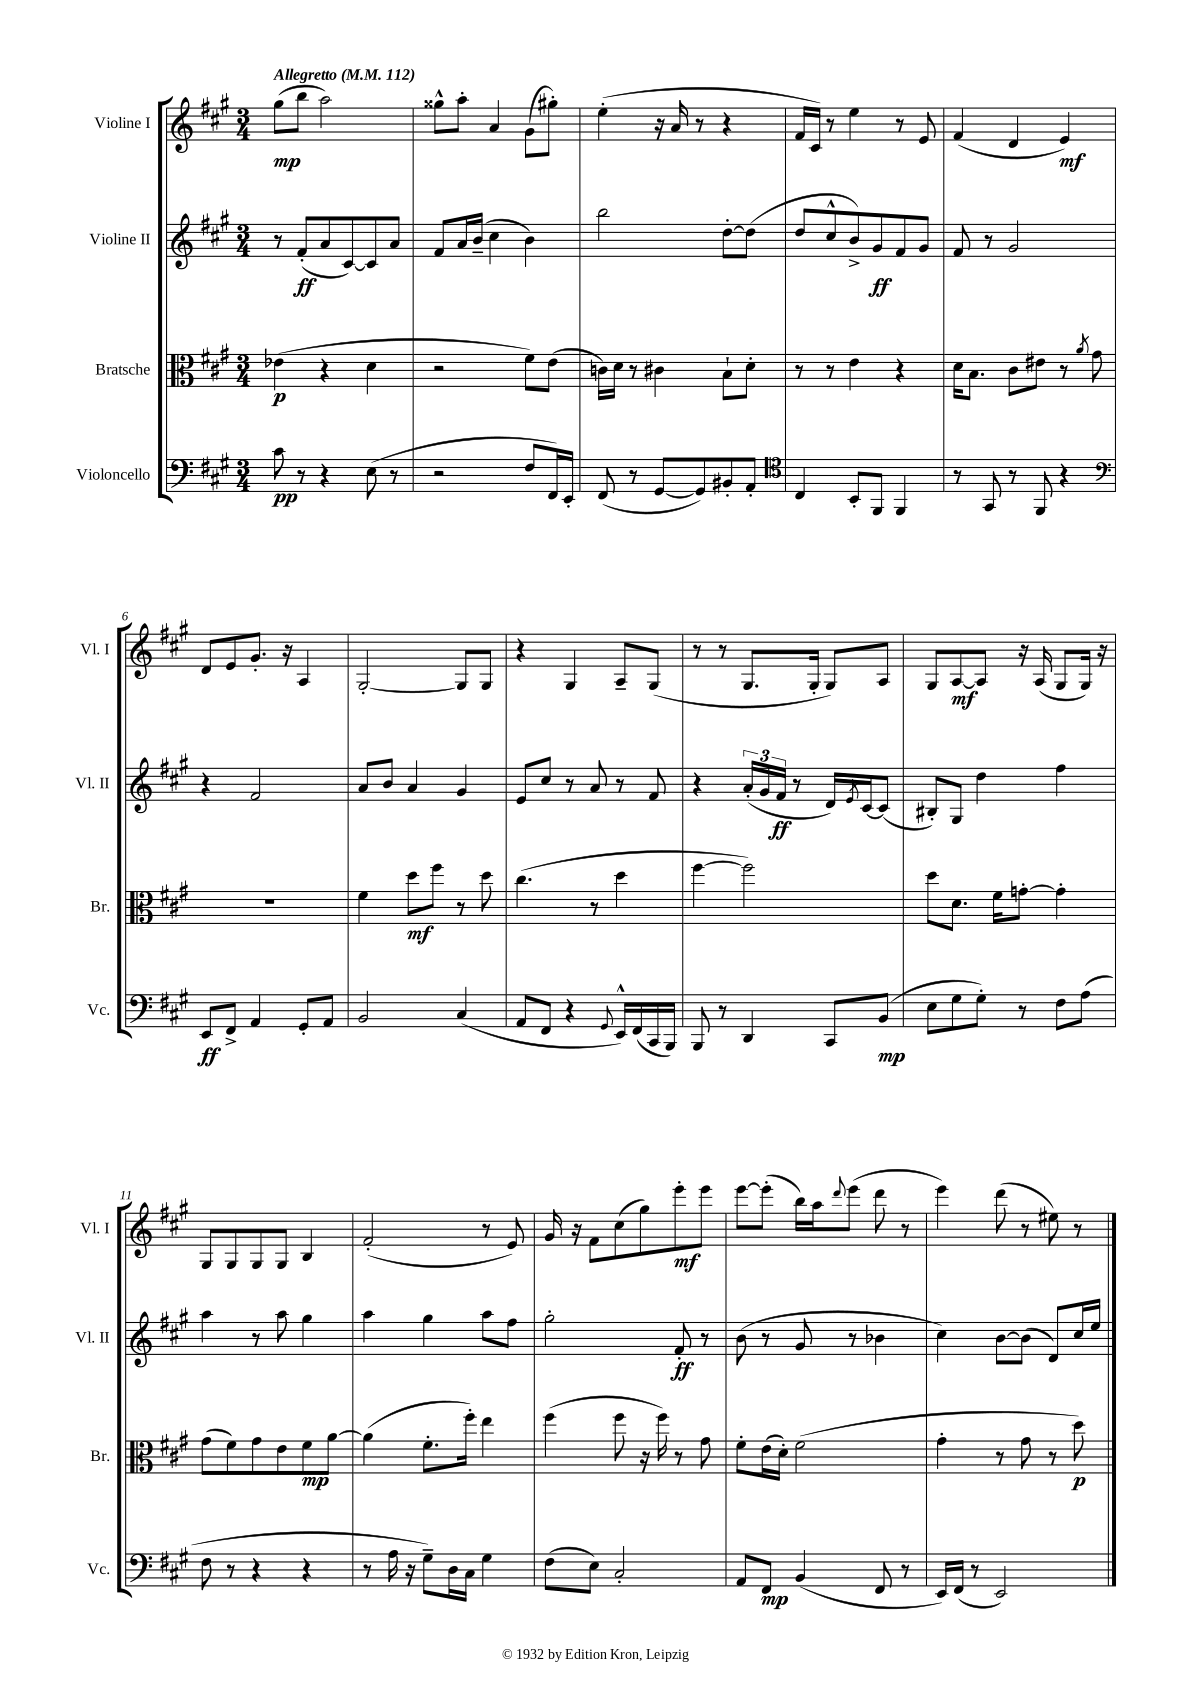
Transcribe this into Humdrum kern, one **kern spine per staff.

**kern	**kern	**kern	**kern
*staff4	*staff3	*staff2	*staff1
*clefF4	*clefC3	*clefG2	*clefG2
*k[f#c#g#]	*k[f#c#g#]	*k[f#c#g#]	*k[f#c#g#]
*M3/4	*M3/4	*M3/4	*M3/4
*MM112	*MM112	*MM112	*MM112
8c#	(4e-	8r	(8gg#
8r	.	(8f#'	8bb
4r	4r	8a	2aa)
.	.	[8c#)	.
(8E	4d	8c#]	.
8r	.	8a	.
=	=	=	=
2r	2r	8f#	8gg##^^
.	.	16a	8aa'
.	.	(16b~	.
.	.	4cc#	4a
8F#	8f#)	4b)	(8g#
16FF#)	(8e	.	8gg#')
16EE'	.	.	.
=	=	=	=
(8FF#	16c)	2bb	(4ee'
.	16d	.	.
8r	8r	.	.
[8GG#	4c#	.	16r
.	.	.	16a
8GG#])	.	.	8r
8BB#'	8B`	[8dd'	4r
8AA'	8d'	(8dd]	.
=	=	=	=
*clefC4	*	*	*
4C#	8r	8dd	16f#
.	.	.	16c#)
.	8r	8cc#^^	8r
8BB'	4e	8b^)	4ee
8FF#	.	8g#	.
4FF#	4r	8f#	8r
.	.	8g#	8e
=	=	=	=
8r	16d	8f#	(4f#
.	8.B	.	.
8GG#	.	8r	.
8r	8c#	2g#	4d
8FF#	8e#	.	.
4r	8r	.	4e)
.	8qa	.	.
.	8g#	.	.
=	=	=	=
*clefF4	*	*	*
8EE	2.r	4r	8d
8FF#^	.	.	8e
4AA	.	2f#	8.g#'
.	.	.	16r
8GG#'	.	.	4A
8AA	.	.	.
=	=	=	=
2BB	4f#	8a	[2G#'
.	.	8b	.
.	8dd	4a	.
.	8ff#	.	.
(4C#	8r	4g#	8G#]
.	8dd	.	8G#
=	=	=	=
8AA	(4.cc#	8e	4r
8FF#	.	8cc#	.
4r	.	8r	4G#
.	8r	8a	.
8qqGG#	.	.	.
16EE^^)	4dd	8r	8A~
(16FF#	.	.	.
16CC#	.	8f#	(8G#
16BBB)	.	.	.
=	=	=	=
8BBB	[4ff#	4r	8r
8r	.	.	8r
4DD	2ff#])	(24a'	8.G#
.	.	24g#	.
.	.	24f#	.
.	.	8r	.
.	.	.	16G#'
8CC#	.	16d)	8G#)
.	.	8qe	.
.	.	[16c#	.
(8BB	.	(8c#]	8A
=	=	=	=
8E	8dd	8B#')	8G#
8G#	8.d	8G#	[8A
8G#')	.	4dd	8A]
.	16f#	.	.
8r	[8g'	.	16r
.	.	.	(16A
8F#	4g']	4ff#	8G#
(8A	.	.	16G#)
.	.	.	16r
=	=	=	=
8F#	(8g#	4aa	8G#
8r	8f#)	.	8G#
4r	8g#	8r	8G#
.	8e	8aa	8G#
4r	8f#	4gg#	4B
.	[8a	.	.
=	=	=	=
8r	(4a]	4aa	(2f#'
16A	.	.	.
16r	.	.	.
8G#~)	8.f#'	4gg#	.
16D	.	.	.
16C#	16ff#')	.	.
4G#	4ee	8aa	8r
.	.	8ff#	8e)
=	=	=	=
(8F#	(4ff#	2gg#'	16g#
.	.	.	16r
8E)	.	.	8f#
2C#'	8ff#	.	(8cc#
.	16r	.	8gg#)
.	16ff#)	.	.
.	8r	8f#'	8eee'
.	8g#	8r	8eee
=	=	=	=
8AA	8f#'	(8b	[8eee
8FF#	(16e	8r	(8eee']
.	16d')	.	.
(4BB	(2f#	8g#	16bb)
.	.	.	16aa
.	.	.	8qqddd
.	.	8r	(8eee
8FF#	.	4b-	8ddd
8r	.	.	8r
=	=	=	=
16EE)	4g#'	4cc#)	4eee)
(16FF#	.	.	.
8r	.	.	.
2EE)	8r	[8b	(8ddd
.	8g#	(8b]	8r
.	8r	8d)	8ee#)
.	8dd)	16cc#	8r
.	.	16ee	.
==	==	==	==
*-	*-	*-	*-
